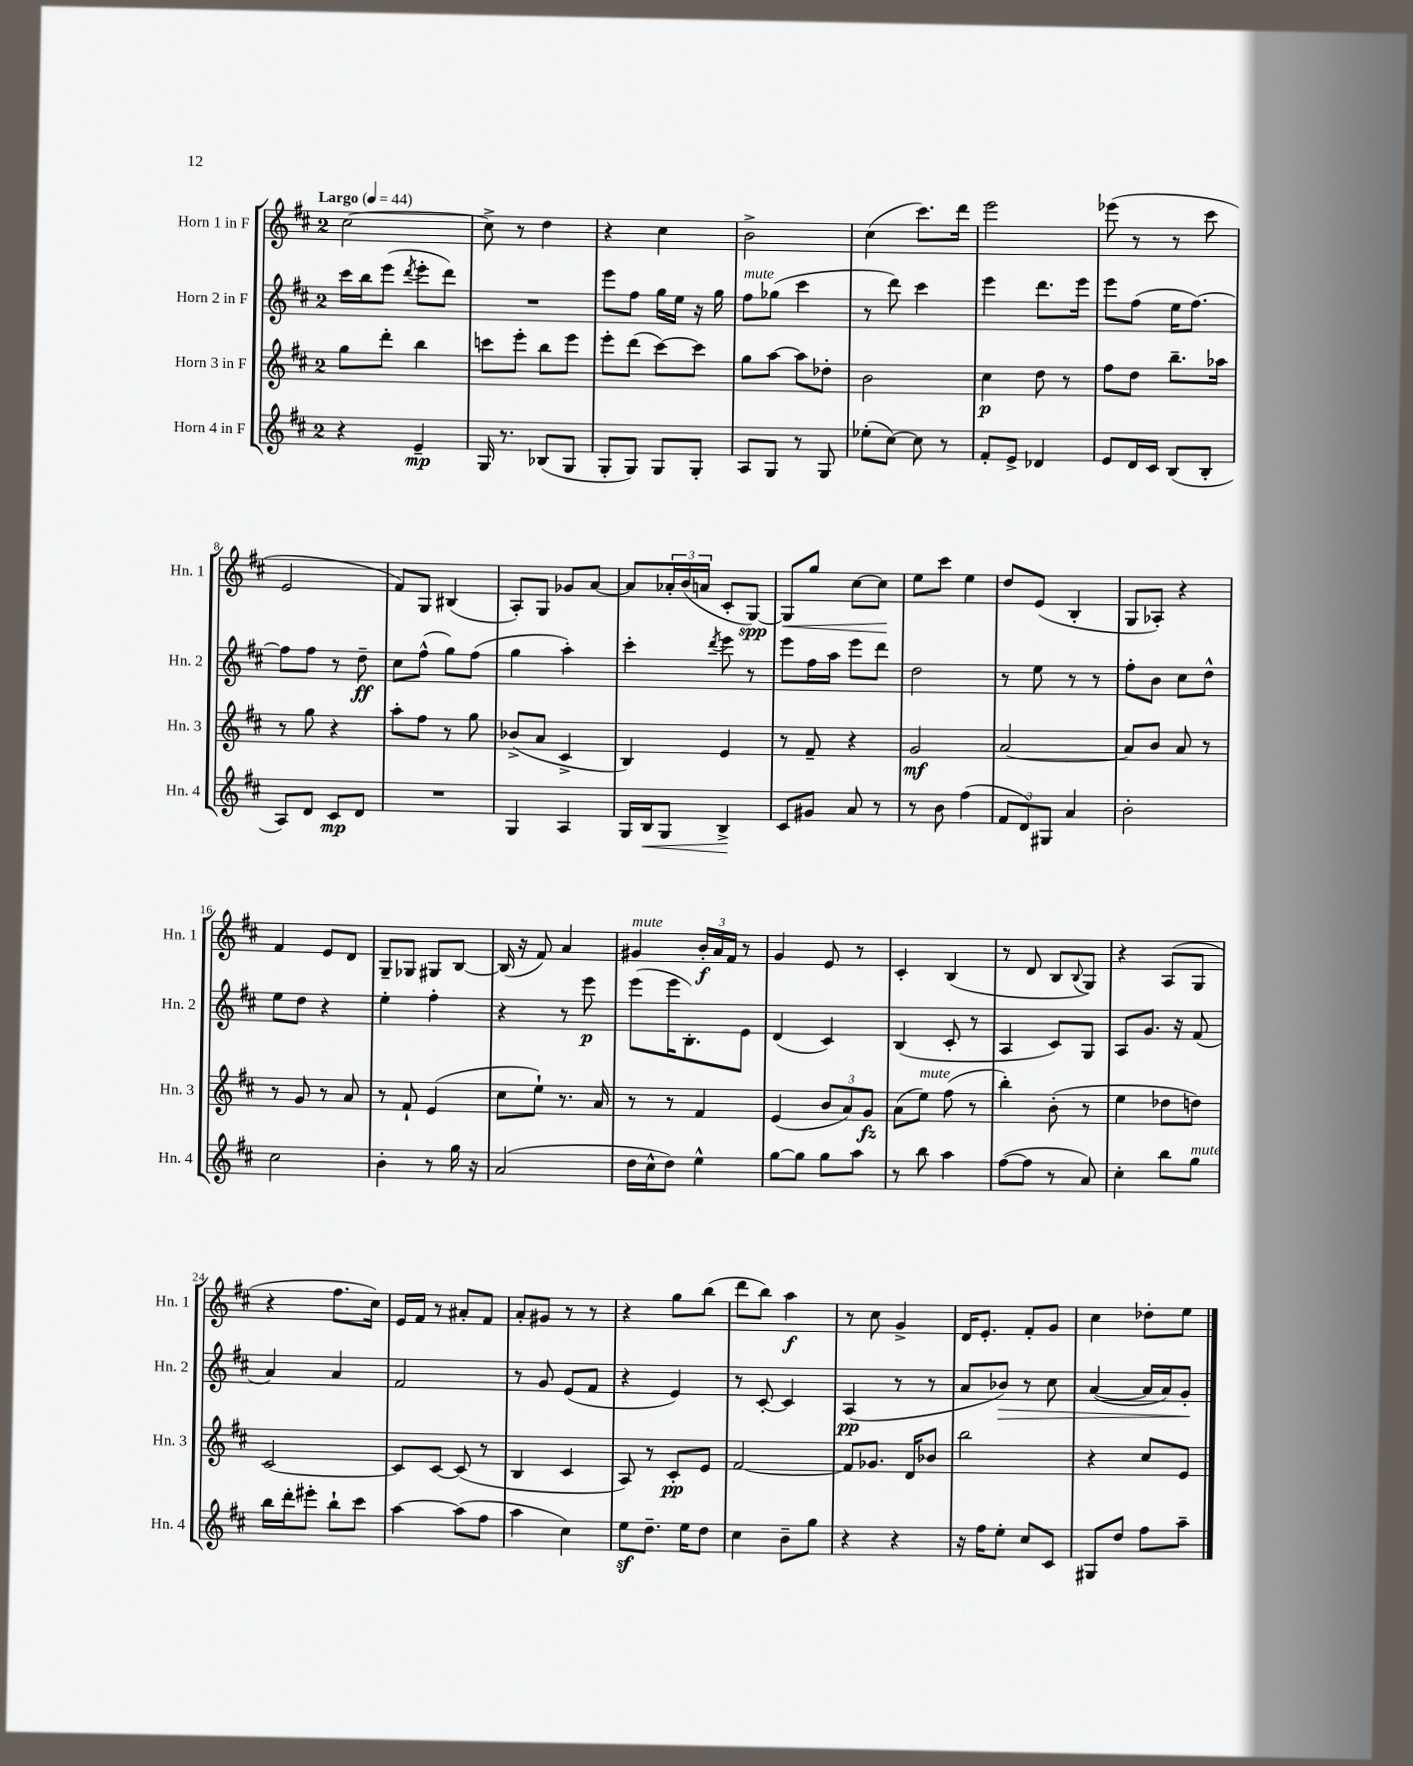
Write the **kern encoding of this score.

**kern	**dynam	**kern	**dynam	**kern	**dynam	**kern	**dynam
*part4	*part4	*part3	*part3	*part2	*part2	*part1	*part1
*staff4	*staff4	*staff3	*staff3	*staff2	*staff2	*staff1	*staff1
*I"Horn 4 in F	*	*I"Horn 3 in F	*	*I"Horn 2 in F	*	*I"Horn 1 in F	*
*I'Hn. 4	*	*I'Hn. 3	*	*I'Hn. 2	*	*I'Hn. 1	*
*clefG2	*	*clefG2	*	*clefG2	*	*clefG2	*
*k[f#c#]	*	*k[f#c#]	*	*k[f#c#]	*	*k[f#c#]	*
*M2/4	*	*M2/4	*	*M2/4	*	*M2/4	*
*MM44	*	*MM44	*	*MM44	*	*MM44	*
=1	=1	=1	=1	=1	=1	=1	=1
!	!	!	!	!	!	!LO:TX:a:B:t=Largo	!
4r	.	8gg\L	.	16ccc#\LL	.	[2cc#\	.
.	.	.	.	16bb\J	.	.	.
.	.	8ddd'\J	.	(8eee\J	.	.	.
.	.	.	.	8qddd/	.	.	.
4e~/	mp	4bb\	.	8eee'\L	.	.	.
.	.	.	.	8ddd\J)	.	.	.
=2	=2	=2	=2	=2	=2	=2	=2
16G/	.	8cccn\L	.	2r	.	8cc#^\]	.
8.r	.	.	.	.	.	.	.
.	.	8eee'\J	.	.	.	8r	.
(8B-X/L	.	8bb\L	.	.	.	4dd\	.
8G/J	.	8eee\J	.	.	.	.	.
=3	=3	=3	=3	=3	=3	=3	=3
8G'/L	.	8eee'\L	.	8eee\L	.	4r	.
8G/J)	.	(8ddd\J	.	8ff#\J	.	.	.
8G/L	.	[8ccc#\L)	.	16gg\LL	.	4cc#\	.
.	.	.	.	16ee\JJ	.	.	.
8G'/J	.	8ccc#\J]	.	16r	.	.	.
.	.	.	.	16gg\	.	.	.
=4	=4	=4	=4	=4	=4	=4	=4
!	!	!	!	!LO:TX:a:i:t=mute	!	!	!
8A/L	.	8gg\L	.	8ff#\L	.	2b^\	.
8G/J	.	[8aa\J	.	(8gg-X\J	.	.	.
8r	.	8aa\L]	.	4ccc#\	.	.	.
8G/	.	8dd-X'\J	.	.	.	.	.
=5	=5	=5	=5	=5	=5	=5	=5
(8ee-X'\L	.	2b\	.	8r	.	(4cc#\	.
[8cc#\J)	.	.	.	8ddd\)	.	.	.
8cc#\]	.	.	.	4ccc#\	.	8.ccc#\L)	.
8r	.	.	.	.	.	.	.
.	.	.	.	.	.	16ddd\Jk	.
=6	=6	=6	=6	=6	=6	=6	=6
8f#'/L	.	4cc#\	p	4eee\	.	2eee\	.
8e^/J	.	.	.	.	.	.	.
4d-X/	.	8dd\	.	8.ddd\L	.	.	.
.	.	8r	.	.	.	.	.
.	.	.	.	16eee\Jk	.	.	.
=7	=7	=7	=7	=7	=7	=7	=7
8e/L	.	8ff#\L	.	8eee\L	.	(8eee-X\	.
16d/L	.	8dd\J	.	(8ff#\J	.	8r	.
16c#/JJ	.	.	.	.	.	.	.
(8B/L	.	8.bb~\L	.	16ee\KL	.	8r	.
.	.	.	.	[8.ff#\J)	.	.	.
8B'/J	.	.	.	.	.	8ccc#\	.
.	.	16aa-X\Jk	.	.	.	.	.
!!LO:LB:g=z
=8	=8	=8	=8	=8	=8	=8	=8
8A/L)	.	8r	.	8ff#\L]	.	2e/	.
8d/J	.	8gg\	.	8ff#\J	.	.	.
8c#/L	mp	4r	.	8r	.	.	.
8d/J	.	.	.	8dd~\	ff	.	.
=9	=9	=9	=9	=9	=9	=9	=9
2r	.	8aa'\L	.	8cc#\L	.	8f#/L)	.
.	.	8ff#\J	.	(8ff#^^\J	.	8G/J	.
.	.	8r	.	8gg\L)	.	(4B#X/	.
.	.	8gg\	.	(8ff#\J	.	.	.
=10	=10	=10	=10	=10	=10	=10	=10
4G/	.	(8b-X^/L	.	4gg\	.	8A'/L)	.
.	.	8a/J	.	.	.	8G/J	.
4A/	.	4c#^/	.	4aa'\)	.	8g-X/L	.
.	.	.	.	.	.	[8a/J	.
=11	=11	=11	=11	=11	=11	=11	=11
16G/LL	.	4B/)	.	4ccc#'\	.	8a/L]	.
!	!LO:HP:b	!	!	!	!	!	!
16B/J	<	.	.	.	.	.	.
8G/J	.	.	.	.	.	24a-X'/L	.
.	.	.	.	.	.	(24b/	.
.	.	.	.	.	.	24an/JJ	.
.	.	.	.	8qddd/	.	.	.
4B^/	.	4e/	.	8eee\	.	8c#'/L	.
.	.	.	.	8r	.	[8G/J)	spp
.	[	.	.	.	.	.	.
=12	=12	=12	=12	=12	=12	=12	=12
!	!	!	!	!	!	!	!LO:HP:b
8c#/L	.	8r	.	8eee\L	.	8G/L]	<
8g#X/J	.	8f#~/	.	16ff#\L	.	8gg/J	.
.	.	.	.	16aa\JJ	.	.	.
8a/	.	4r	.	8eee\L	.	[8cc#\L	.
8r	.	.	.	8ddd\J	.	8cc#\J]	.
.	.	.	.	.	.	.	[
=13	=13	=13	=13	=13	=13	=13	=13
8r	.	2g/	mf	2dd\	.	8ee\L	.
8b\	.	.	.	.	.	8ccc#\J	.
(4ff#\	.	.	.	.	.	4ee\	.
=14	=14	=14	=14	=14	=14	=14	=14
12f#/L	.	[2a/	.	8r	.	8dd/L	.
12d/)	.	.	.	.	.	.	.
.	.	.	.	8ee\	.	(8e/J	.
12G#X/J	.	.	.	.	.	.	.
4a/	.	.	.	8r	.	4B'/	.
.	.	.	.	8r	.	.	.
=15	=15	=15	=15	=15	=15	=15	=15
2b'\	.	8a/L]	.	8ff#'\L	.	8G/L	.
.	.	8b/J	.	8b\J	.	8A-X'/J)	.
.	.	8a/	.	8cc#\L	.	4r	.
.	.	8r	.	8dd^^\J	.	.	.
!!LO:LB:g=z
=16	=16	=16	=16	=16	=16	=16	=16
2cc#\	.	8r	.	8ee\L	.	4f#/	.
.	.	8g/	.	8dd\J	.	.	.
.	.	8r	.	4r	.	8e/L	.
.	.	8a/	.	.	.	8d/J	.
=17	=17	=17	=17	=17	=17	=17	=17
4b'\	.	8r	.	4ee'\	.	8G~/L	.
.	.	8f#`/	.	.	.	8G-X/J	.
8r	.	(4e/	.	4ff#'\	.	8G#X/L	.
16gg\	.	.	.	.	.	[8B/J	.
16r	.	.	.	.	.	.	.
=18	=18	=18	=18	=18	=18	=18	=18
(2a/	.	8cc#\L	.	4r	.	(16B/]	.
.	.	.	.	.	.	16r	.
.	.	8ee`\J)	.	.	.	8f#/)	.
.	.	8.r	.	8r	.	4a/	.
.	.	.	.	8eee\	p	.	.
.	.	16a/	.	.	.	.	.
=19	=19	=19	=19	=19	=19	=19	=19
!	!	!	!	!	!	!LO:TX:a:i:t=mute	!
16dd\LL	.	8r	.	(8eee\L	.	4g#X/	.
16cc#^^\J	.	.	.	.	.	.	.
8dd\J)	.	8r	.	16eee\K	.	.	.
.	.	.	.	8.B'\)	.	.	.
4ee^^\	.	4f#/	.	.	.	24b'/LL	f
.	.	.	.	.	.	24a/	.
.	.	.	.	.	.	24f#/JJ	.
.	.	.	.	8e\J	.	8r	.
=20	=20	=20	=20	=20	=20	=20	=20
[8gg\L	.	(4e/	.	(4d/	.	4g/	.
8gg\J]	.	.	.	.	.	.	.
8gg\L	.	12b/L	.	4c#/)	.	8e/	.
.	.	12a/)	.	.	.	.	.
8aa\J	.	.	.	.	.	8r	.
.	.	12g/J	fz	.	.	.	.
=21	=21	=21	=21	=21	=21	=21	=21
8r	.	(8a\L	.	(4B/	.	4c#'/	.
!	!	!LO:TX:a:i:t=mute	!	!	!	!	!
8bb\	.	8ee\J)	.	.	.	.	.
4aa\	.	(8ff#\	.	8c#'/	.	(4B/	.
.	.	8r	.	8r	.	.	.
=22	=22	=22	=22	=22	=22	=22	=22
([8ff#\L	.	4bb'\)	.	4A/	.	8r	.
8ff#\J]	.	.	.	.	.	8d/	.
8r	.	(8b'\	.	8c#/L)	.	8B/L	.
.	.	.	.	.	.	8qqB/	.
8a/)	.	8r	.	8G/J	.	8G/J)	.
=23	=23	=23	=23	=23	=23	=23	=23
4cc#'\	.	4ee\	.	8A/L	.	4r	.
.	.	.	.	8.g/J	.	.	.
8bb\L	.	8dd-X\L	.	.	.	(8A/L	.
.	.	.	.	16r	.	.	.
!LO:TX:a:i:t=mute	!	!	!	!	!	!	!
8gg\J	.	8ddn\J)	.	(8f#/	.	8G/J	.
!!LO:LB:g=z
=24	=24	=24	=24	=24	=24	=24	=24
16bb\LL	.	[2c#/	.	4a/)	.	4r	.
16ddd'\J	.	.	.	.	.	.	.
8eee#X'\J	.	.	.	.	.	.	.
8bb`\L	.	.	.	4a/	.	8.ff#\L	.
8ccc#\J	.	.	.	.	.	.	.
.	.	.	.	.	.	16cc#\Jk)	.
=25	=25	=25	=25	=25	=25	=25	=25
[4aa\	.	8c#/L]	.	2f#/	.	16e/LL	.
.	.	.	.	.	.	16f#/JJ	.
.	.	[8c#/J	.	.	.	8r	.
(8aa\L]	.	(8c#/]	.	.	.	8a#X'/L	.
8ff#\J	.	8r	.	.	.	8f#/J	.
=26	=26	=26	=26	=26	=26	=26	=26
4aa\	.	4B/	.	8r	.	8a'/L	.
.	.	.	.	8g/	.	8g#X/J	.
4cc#\)	.	4c#/	.	(8e/L	.	8r	.
.	.	.	.	8f#/J	.	8r	.
=27	=27	=27	=27	=27	=27	=27	=27
8eez\L	.	8A/)	.	4r	.	4r	.
8.dd~\J	.	8r	.	.	.	.	.
.	.	8c#'/L	pp	4e/)	.	8gg\L	.
16ee\KL	.	.	.	.	.	.	.
8dd\J	.	8e/J	.	.	.	(8bb\J	.
=28	=28	=28	=28	=28	=28	=28	=28
4cc#\	.	[2f#/	.	8r	.	8ddd\L	.
.	.	.	.	[8c#'/	.	8bb\J)	.
8b~\L	.	.	.	4c#/]	.	4aa\	f
8gg\J	.	.	.	.	.	.	.
=29	=29	=29	=29	=29	=29	=29	=29
4r	.	8f#/L]	.	(4A/	pp	8r	.
.	.	8.g-X/J	.	.	.	8cc#\	.
4r	.	.	.	8r	.	4g^/	.
.	.	16d/KL	.	.	.	.	.
.	.	8b-X/J	.	8r	.	.	.
=30	=30	=30	=30	=30	=30	=30	=30
16r	.	2bb\	.	8a/L	.	16d/KL	.
16ff#\KL	.	.	.	.	.	8.e'/J	.
!	!	!	!	!	!LO:HP:b	!	!
8ee'\J	.	.	.	8b-X/J)	>	.	.
8cc#/L	.	.	.	8r	.	8f#'/L	.
8c#/J	.	.	.	8cc#\	.	8g/J	.
=31	=31	=31	=31	=31	=31	=31	=31
8G#X/L	.	4r	.	([4a/	.	4cc#\	.
8dd/J	.	.	.	.	.	.	.
8ff#\L	.	8cc#/L	.	16a/LL]	.	8dd-X'\L	.
.	.	.	.	16a/J)	.	.	.
8aa~\J	.	8e/J	.	8g'/J	.	8ee\J	.
.	.	.	.	.	]	.	.
==	==	==	==	==	==	==	==
*-	*-	*-	*-	*-	*-	*-	*-
